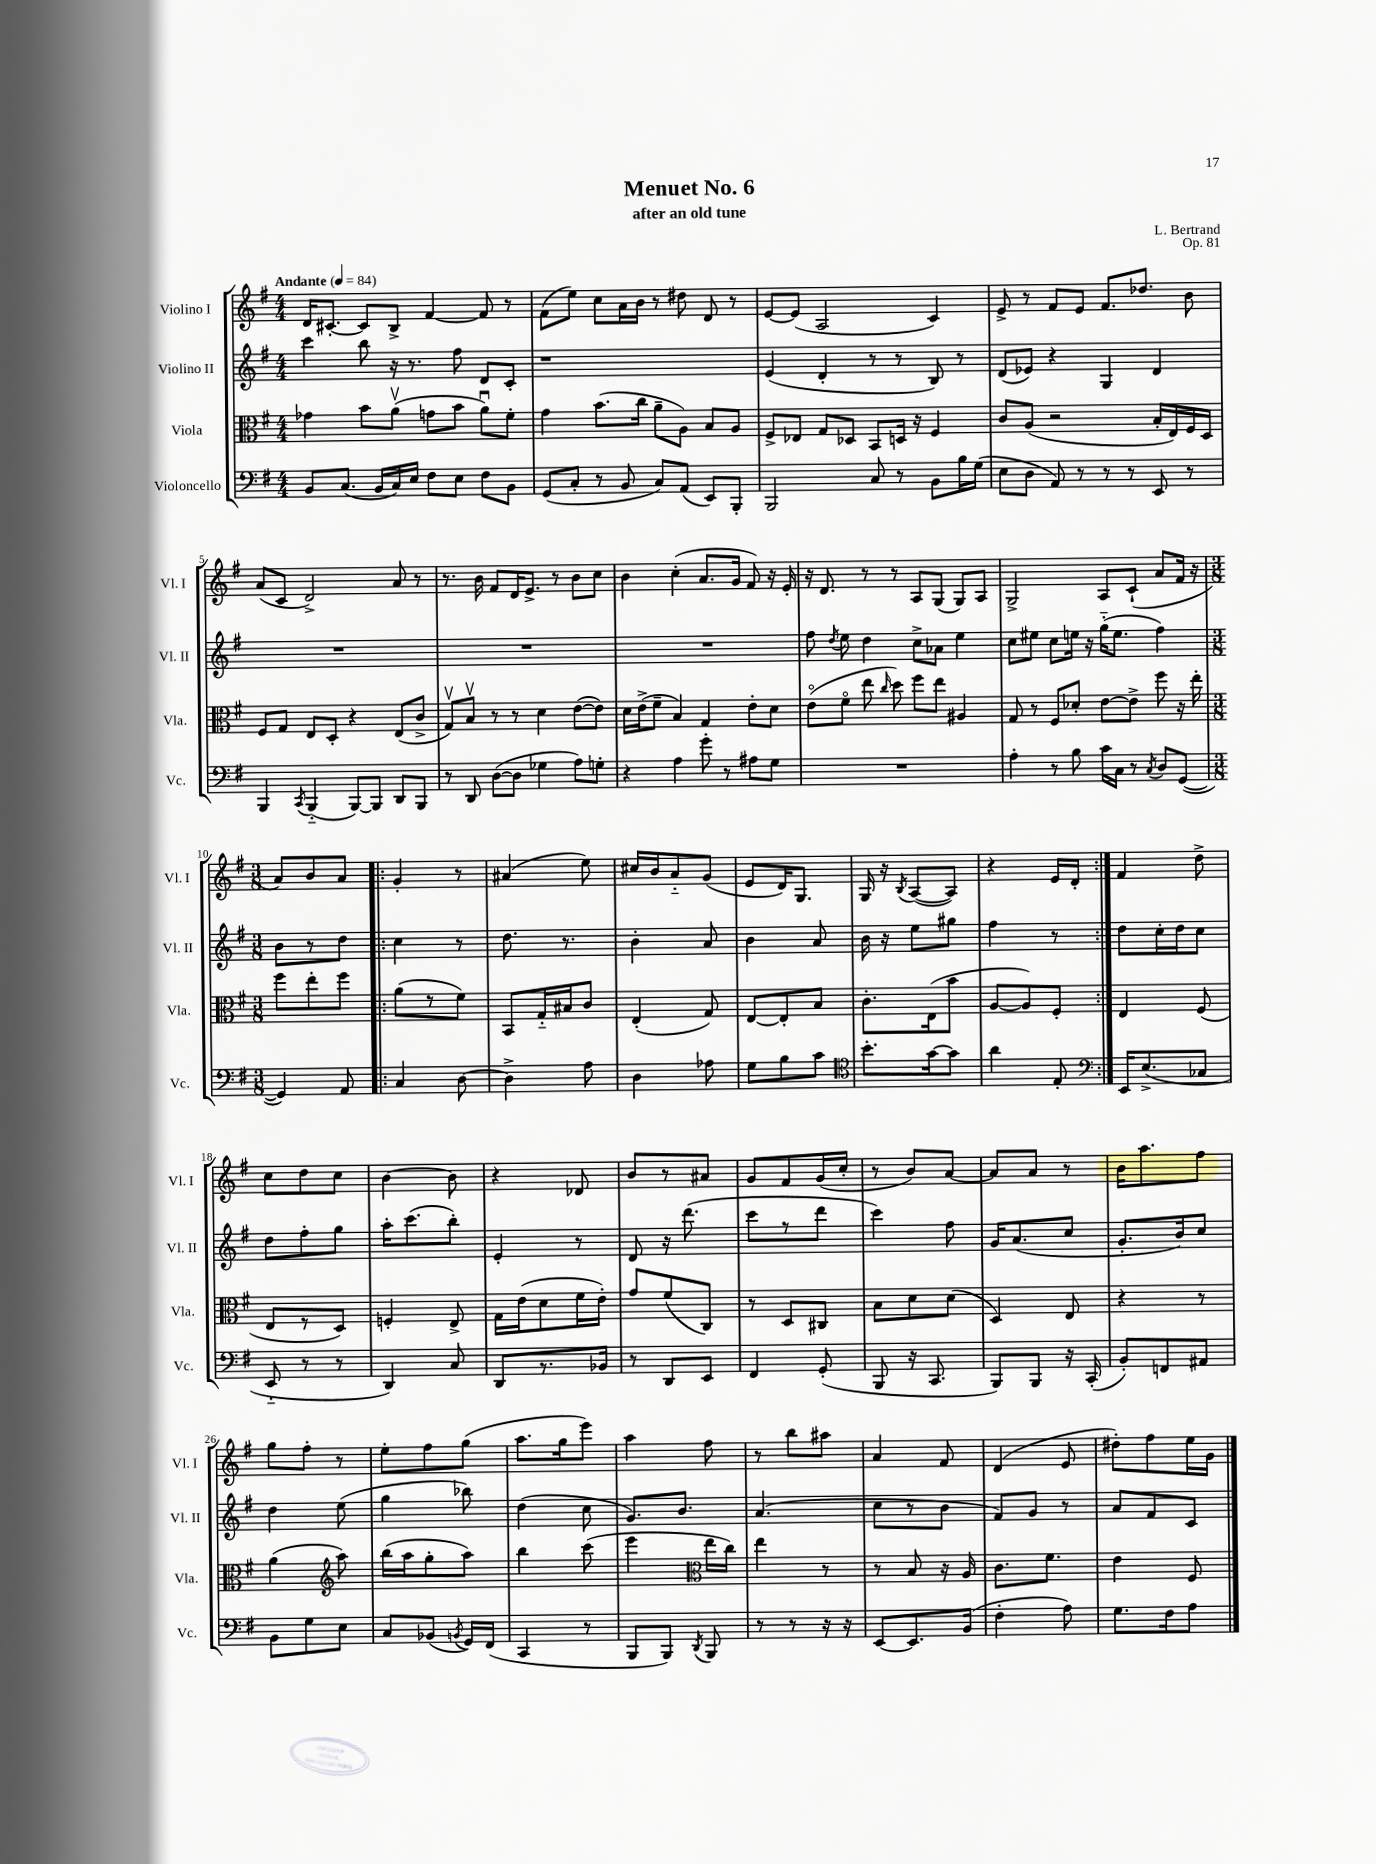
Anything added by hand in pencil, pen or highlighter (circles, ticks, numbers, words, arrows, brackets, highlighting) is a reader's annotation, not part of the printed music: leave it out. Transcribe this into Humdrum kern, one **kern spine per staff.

**kern	**kern	**kern	**kern
*staff4	*staff3	*staff2	*staff1
*clefF4	*clefC3	*clefG2	*clefG2
*k[f#]	*k[f#]	*k[f#]	*k[f#]
*M4/4	*M4/4	*M4/4	*M4/4
*MM84	*MM84	*MM84	*MM84
8BB	4g-	4ccc	16d
.	.	.	[8.c#'
(8.C	.	.	.
.	8b	8bb	8c#]
16BB	.	.	.
16C)	(8av	16r	8B^
16E	.	8.r	.
8F#	8g	.	[4f#
8E	8b	8ff#	.
8F#	8au)	8d	8f#]
8BB	8f#'	8c'	8r
=	=	=	=
(8GG	4g	1r	(8f#
8C'	.	.	8ee)
8r	(8.b	.	8cc
8BB	.	.	16a
.	16cc	.	16b
8C)	8a~	.	8r
(8AA	8A)	.	8dd#
8EE)	8B	.	8d
8BBB'	8A	.	8r
=	=	=	=
2BBB	8F#^	(4e	[8e
.	8E-	.	(8e]
.	8G	4d'	2A
.	8D-	.	.
8C	8BB	8r	.
8r	16D	8r	.
.	16r	.	.
8BB	4F#	8B)	4c)
16B	.	8r	.
(16G	.	.	.
=	=	=	=
8E	8c	(8d	8e^
8D	(8A	8e-)	8r
8AA)	2r	4r	8f#
8r	.	.	8e
8r	.	4G	8.f#
8r	.	.	.
.	.	.	8.dd-
8EE	16B'	4d	.
.	16E)	.	.
8r	16F#	.	8b
.	16D	.	.
=	=	=	=
4BBB	8F#	1r	(8a
.	8G	.	8c
8qCC	.	.	.
(4BBB'~	8E	.	2d^)
.	8D'	.	.
[8BBB)	4r	.	.
8BBB]	.	.	.
8DD	(8E	.	8a
8BBB	8c^	.	8r
=	=	=	=
8r	8Gv)	1r	8.r
8DD	8Bv	.	.
.	.	.	16b
([8D	8r	.	8f#
8D]	8r	.	16d
.	.	.	8.e^
4G-	4d	.	.
.	.	.	8r
8A)	([8e	.	8b
8G'	8e])	.	8cc
=	=	=	=
4r	16d	1r	4b
.	(16e^	.	.
.	8f#~	.	.
4A	4B)	.	(4cc'
8g'	4G	.	8.a
8r	.	.	.
.	.	.	16g
8A#	8e'	.	8f#)
8G	8d	.	16r
.	.	.	16e'
=	=	=	=
1r	(8eo	8ff#	16r
.	.	.	8.d
.	.	8qdd	.
.	8f#o	8ee	.
.	8ee	4dd	8r
.	16qqcc	.	.
.	8dd)	.	8r
.	8ff#	8cc^	8A
.	8ee	8a-	(8G
.	4A#	4ee	8G)
.	.	.	8A
=	=	=	=
4A'	8G	8cc	2G^
.	8r	8ee#	.
8r	8F#	8cc	.
8B	8d-'	16ee	.
.	.	16r	.
16c	[8e	(16gg'~	8A
16C	.	8.ee	.
8r	8e^]	.	(8c`
8qC	.	.	.
8D	8ff#	4ff#)	8a
([8GG	16r	.	16f#
.	16ee'	.	16r
=	=	=	=
*M3/8	*M3/8	*M3/8	*M3/8
4GG])	8ff#	8b	8a)
.	8ee'	8r	8b
8AA	8ff#	8dd	8a
=!|:	=!|:	=!|:	=!|:
4C	(8a	4cc	4g'
.	8r	.	.
[8D	8f#)	8r	8r
=	=	=	=
4D^]	8BB	8.dd	(4a#
.	16G'~	.	.
.	16B#	8.r	.
8A	8c	.	8ee)
=	=	=	=
4D	(4E'	4b'	16cc#
.	.	.	16b
.	.	.	8a'~
8A-	8G)	8a	(8g
=	=	=	=
8G	[8E	4b	8e
8B	8E']	.	16d)
.	.	.	8.G
8c	8B	8a	.
=	=	=	=
*clefC4	*	*	*
8.b'	8.c'	16b	16G
.	.	16r	16r
.	.	.	8qB
.	.	8ee	([8A
[16g	(16E	.	.
8g]	8b	8gg#	8A])
=	=	=	=
4a	[8A	4ff#	4r
.	8A])	.	.
8E'	8F#'	8r	16e
.	.	.	16d'
=:|!	=:|!	=:|!	=:|!
*clefF4	*	*	*
16EE	4E	8dd	4f#
(8.E^	.	.	.
.	.	16cc'	.
.	.	16dd	.
8C-	(8F#	8cc	8dd^
=	=	=	=
8EE'~	8E	8dd	8cc
8r	8r	8ff#'	8dd
8r	8D)	8gg	8cc
=	=	=	=
4DD)	4F'	16aa'	[4b
.	.	(8.ccc	.
8C	8E^	8bb')	8b]
=	=	=	=
8DD	16G	4e'	4r
.	(16e	.	.
8.r	8d	.	.
.	16f#	8r	8d-
16BB-	16e')	.	.
=	=	=	=
8r	8g	8d	8b
8DD	(8f#	16r	8r
.	.	(8.ddd	.
8EE	8C)	.	8a#
=	=	=	=
4FF#	8r	8ccc	8g
.	8D	8r	8f#
(8GG'	8C#	8ddd	(16g
.	.	.	16cc'
=	=	=	=
8BBB	8B	4ccc)	8r
16r	8d	.	8b)
8.CC	.	.	.
.	(8d	8ff#	[8a
=	=	=	=
8BBB)	4D)	16g	8a]
.	.	(8.a	.
8BBB	.	.	8a
16r	8E	8cc	8r
(16CC'	.	.	.
=	=	=	=
8BB')	4r	8.g'	16b
.	.	.	8.aa
8FF	.	.	.
.	.	16b)	.
8AA#	8r	8cc	8ff#
=	=	=	=
8BB	(4a	4dd	8gg
8G	.	.	8ff#'
*	*clefG2	*	*
8E	8aa)	(8ee	8r
=	=	=	=
8C	(16bb	4gg	8ee'
.	16aa	.	.
(8BB-	8gg'	.	8ff#
8qBB	.	.	.
16GG)	8aa)	8bb-)	(8gg
(16FF#	.	.	.
=	=	=	=
4CC	4bb	(4dd	8.aa
.	.	.	16gg
8r	(8ccc	8cc	8eee)
=	=	=	=
8BBB	4eee	8.g)	4aa
8BBB)	.	.	.
.	.	8.b	.
*	*clefC3	*	*
8qDD	.	.	.
8BBB	16ee	.	8ff#
.	16cc)	.	.
=	=	=	=
8r	4ee	(4.a	8r
8r	.	.	8bb
16r	8r	.	8aa#
16r	.	.	.
=	=	=	=
[8EE	8r	8cc	4a
8.EE]	8B	8r	.
.	16r	8b	8f#
(16BB	16A	.	.
=	=	=	=
4F#'	8.c	8f#)	(4d
.	.	8g	.
.	8.f#	.	.
8A)	.	8r	8e
=	=	=	=
8.G	4e	8a	8dd#')
.	.	8f#	8ff#
16F#	.	.	.
8A	8F#	8c	16ee
.	.	.	16g
==	==	==	==
*-	*-	*-	*-
